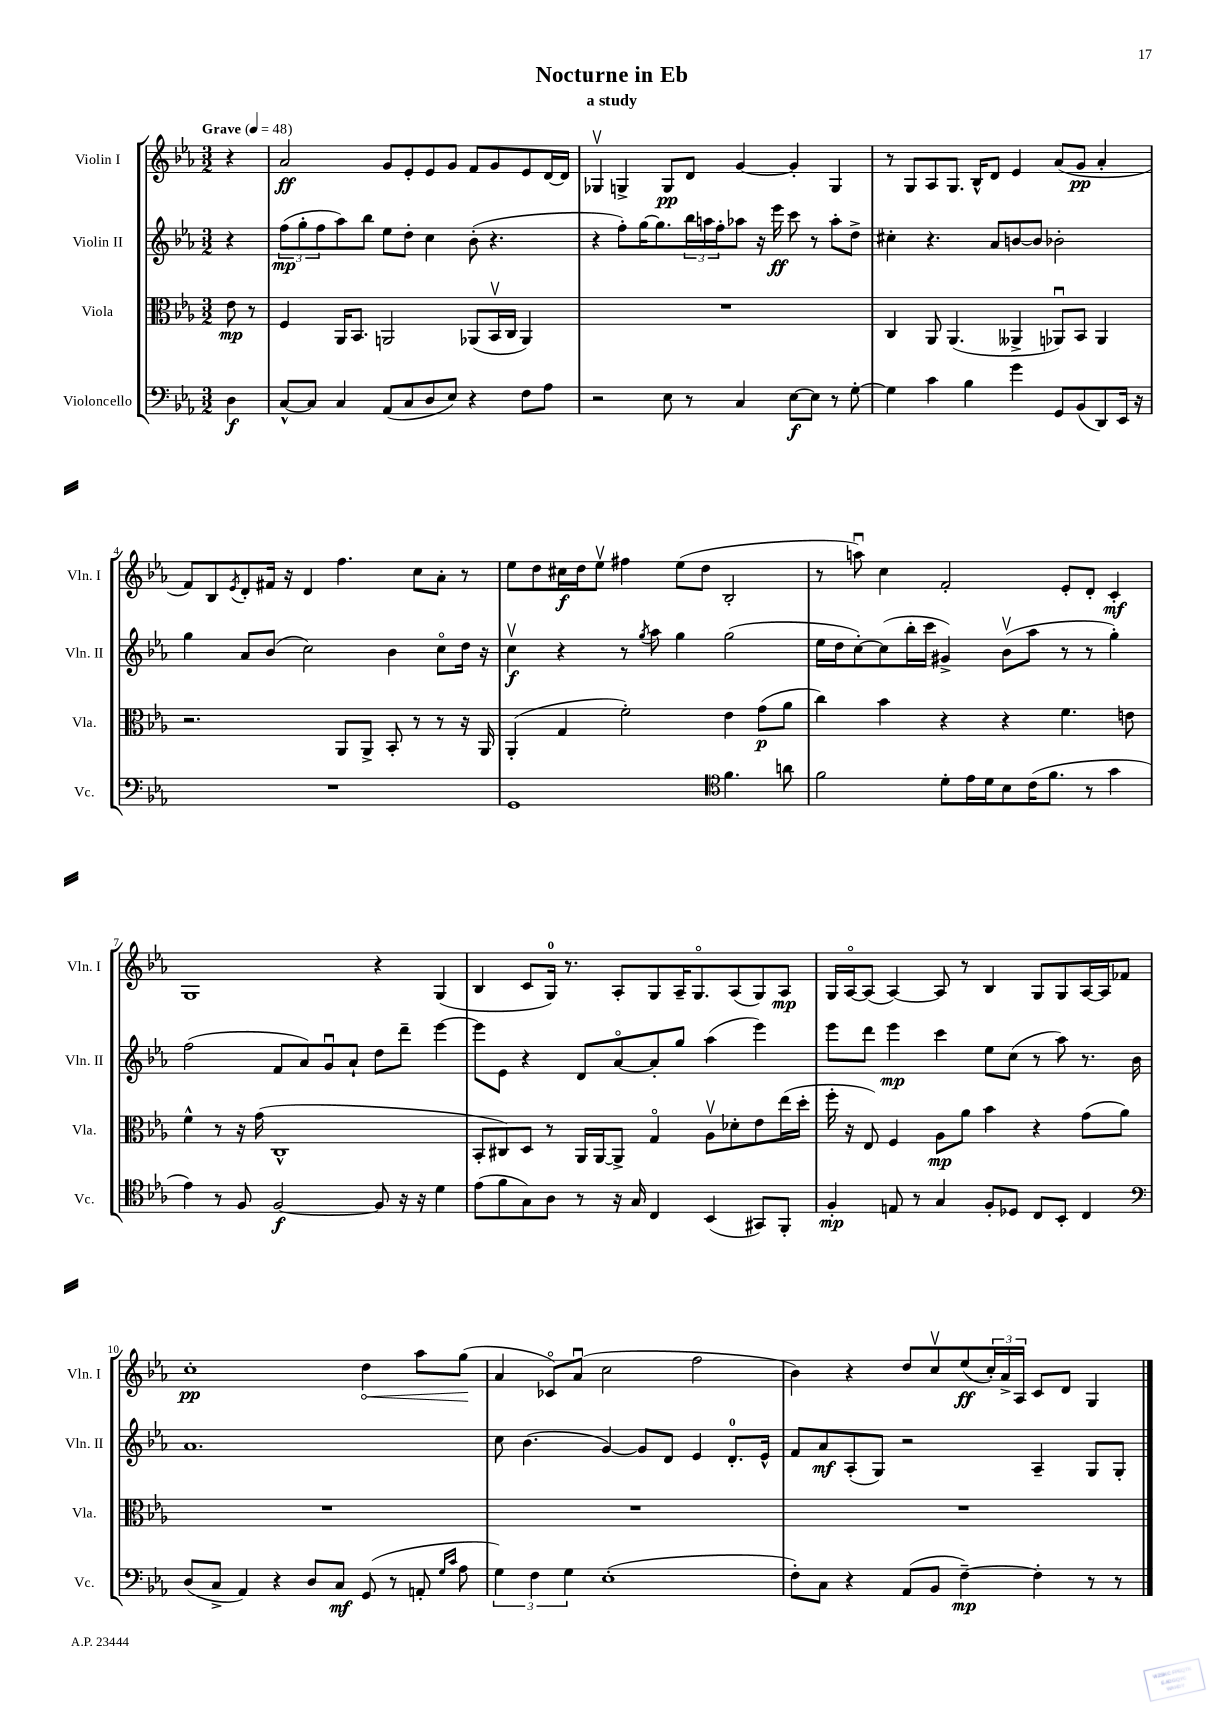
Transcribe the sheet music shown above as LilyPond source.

\header { title = "Nocturne in Eb" subtitle = "a study" }
<<
\new StaffGroup <<
\new Staff = "s0" \with { instrumentName = "Violin I" shortInstrumentName = "Vln. I" } {
    \clef treble \key ees \major \numericTimeSignature \time 3/2 \partial 4 \tempo "Grave" 4 = 48
    r4 |
    aes'2\ff g'8 ees'8-. ees'8 g'8 f'8 g'8 ees'8 d'16~ d'16 |
    ges4\upbow g4-> g8\pp d'8 g'4~ g'4-. g4 |
    r8 g8 aes8 g8. bes16-^ d'8 ees'4 aes'8( g'8\pp aes'4-. |
    f'8) bes8 \acciaccatura { ees'8 } d'8-. fis'16 r16 d'4 f''4. c''8 aes'8-. r8 |
    ees''8 d''8 cis''16\f d''16 ees''8\upbow fis''4 ees''8( d''8 bes2-. |
    r8 a''8\downbow) c''4 f'2-. ees'8-. d'8-. c'4-.\mf |
    g1 r4 g4( |
    bes4 c'8 g16-0) r8. aes8-. g8 aes16-- g8.\flageolet aes8( g8) aes8\mp |
    g16 aes16~\flageolet aes8( aes4~) aes8 r8 bes4 g8 g8 aes16~ aes16 fes'8 |
    c''1-.\pp \once \override Hairpin.circled-tip = ##t d''4\< aes''8 g''8\!( |
    aes'4 ces'8\flageolet) aes'8\downbow( c''2 f''2 |
    bes'4) r4 d''8 c''8\upbow ees''8\ff( \tuplet 3/2 { c''16-.) aes'16-> aes16 } c'8 d'8 g4 \bar "|." |
}
\new Staff = "s1" \with { instrumentName = "Violin II" shortInstrumentName = "Vln. II" } {
    \clef treble \key ees \major \numericTimeSignature \time 3/2 \partial 4
    r4 |
    \tuplet 3/2 { f''8\mp( g''8-. f''8 } aes''8) bes''8 ees''8 d''8-. c''4 bes'8-.( r4. |
    r4 f''8-.) g''16~ g''8. \tuplet 3/2 { bes''16 a''16 f''16-. } aes''8 r16 ees'''16\ff c'''8 r8 aes''8-. d''8-> |
    cis''4-. r4. aes'8 b'8~ b'8 bes'2-. |
    g''4 aes'8 bes'8( c''2) bes'4 c''8\flageolet d''16 r16 |
    c''4\upbow\f r4 r8 \acciaccatura { g''8 } aes''8 g''4 g''2( |
    ees''16 d''16 c''8~-.) c''8( bes''16-. c'''16 gis'4->) bes'8\upbow( aes''8 r8 r8 g''4-.) |
    f''2( f'8 aes'8) g'8\downbow aes'8-! d''8 d'''8-- ees'''4~ |
    ees'''8 ees'8 r4 d'8 aes'8~\flageolet aes'8-. g''8 aes''4( ees'''4) |
    ees'''8 d'''8 ees'''4\mp c'''4 ees''8 c''8( r8 aes''8) r8. bes'16 |
    aes'1. |
    c''8 bes'4.( g'4~) g'8 d'8 ees'4 d'8.-0-. ees'16-^ |
    f'8 aes'8\mf aes8-.( g8) r2 aes4-- g8 g8-. \bar "|." |
}
\new Staff = "s2" \with { instrumentName = "Viola" shortInstrumentName = "Vla." } {
    \clef alto \key ees \major \numericTimeSignature \time 3/2 \partial 4
    ees'8\mp r8 |
    f4 aes,16 bes,8. a,2 aes,8( bes,16\upbow c16 aes,4) |
    R1. |
    c4 aes,8 aes,4.( aeses,4-> aes,8\downbow) bes,8 aes,4 |
    r2. aes,8 aes,8-> bes,8-. r8 r8 r16 aes,16 |
    aes,4-.( g4 f'2-.) ees'4 g'8\p( aes'8 |
    c''4) bes'4 r4 r4 f'4. e'8 |
    f'4-^ r8 r16 g'16( c1-^ |
    bes,8-. cis8) d8 r8 aes,16 aes,16~ aes,8-> g4\flageolet aes8\upbow des'8-. ees'8 ees''16( d''16-. |
    f''16-. r16 ees8) f4 aes8\mp aes'8 bes'4 r4 g'8( aes'8) |
    R1. |
    R1. |
    R1. \bar "|." |
}
\new Staff = "s3" \with { instrumentName = "Violoncello" shortInstrumentName = "Vc." } {
    \clef bass \key ees \major \numericTimeSignature \time 3/2 \partial 4
    d4\f |
    c8~-^ c8 c4 aes,8( c8 d8 ees8) r4 f8 aes8 |
    r2 ees8 r8 c4 ees8~\f ees8 r8 g8~-. |
    g4 c'4 bes4 g'4 g,8 bes,8( d,8) ees,16 r16 |
    R1. |
    g,1 \clef tenor f'4. a'8 |
    f'2 d'8-. ees'16 d'16 bes8 c'16( f'8. r8 g'4 |
    ees'4) r8 f8 f2~\f f8 r16 r16 d'4 |
    ees'8( f'8 g8) aes8 r8 r16 g16 c4 bes,4( gis,8) f,8-. |
    f4-.\mp e8 r8 g4 f8-. des8 c8 bes,8-. c4 |
    \clef bass d8( c8-> aes,4) r4 d8 c8\mf g,8( r8 a,8-. \grace { g16 c'16 } aes8 |
    \tuplet 3/2 { g4) f4 g4 } ees1-.( |
    f8-.) c8 r4 aes,8( bes,8 f4~--\mp) f4-. r8 r8 \bar "|." |
}
>>
>>
